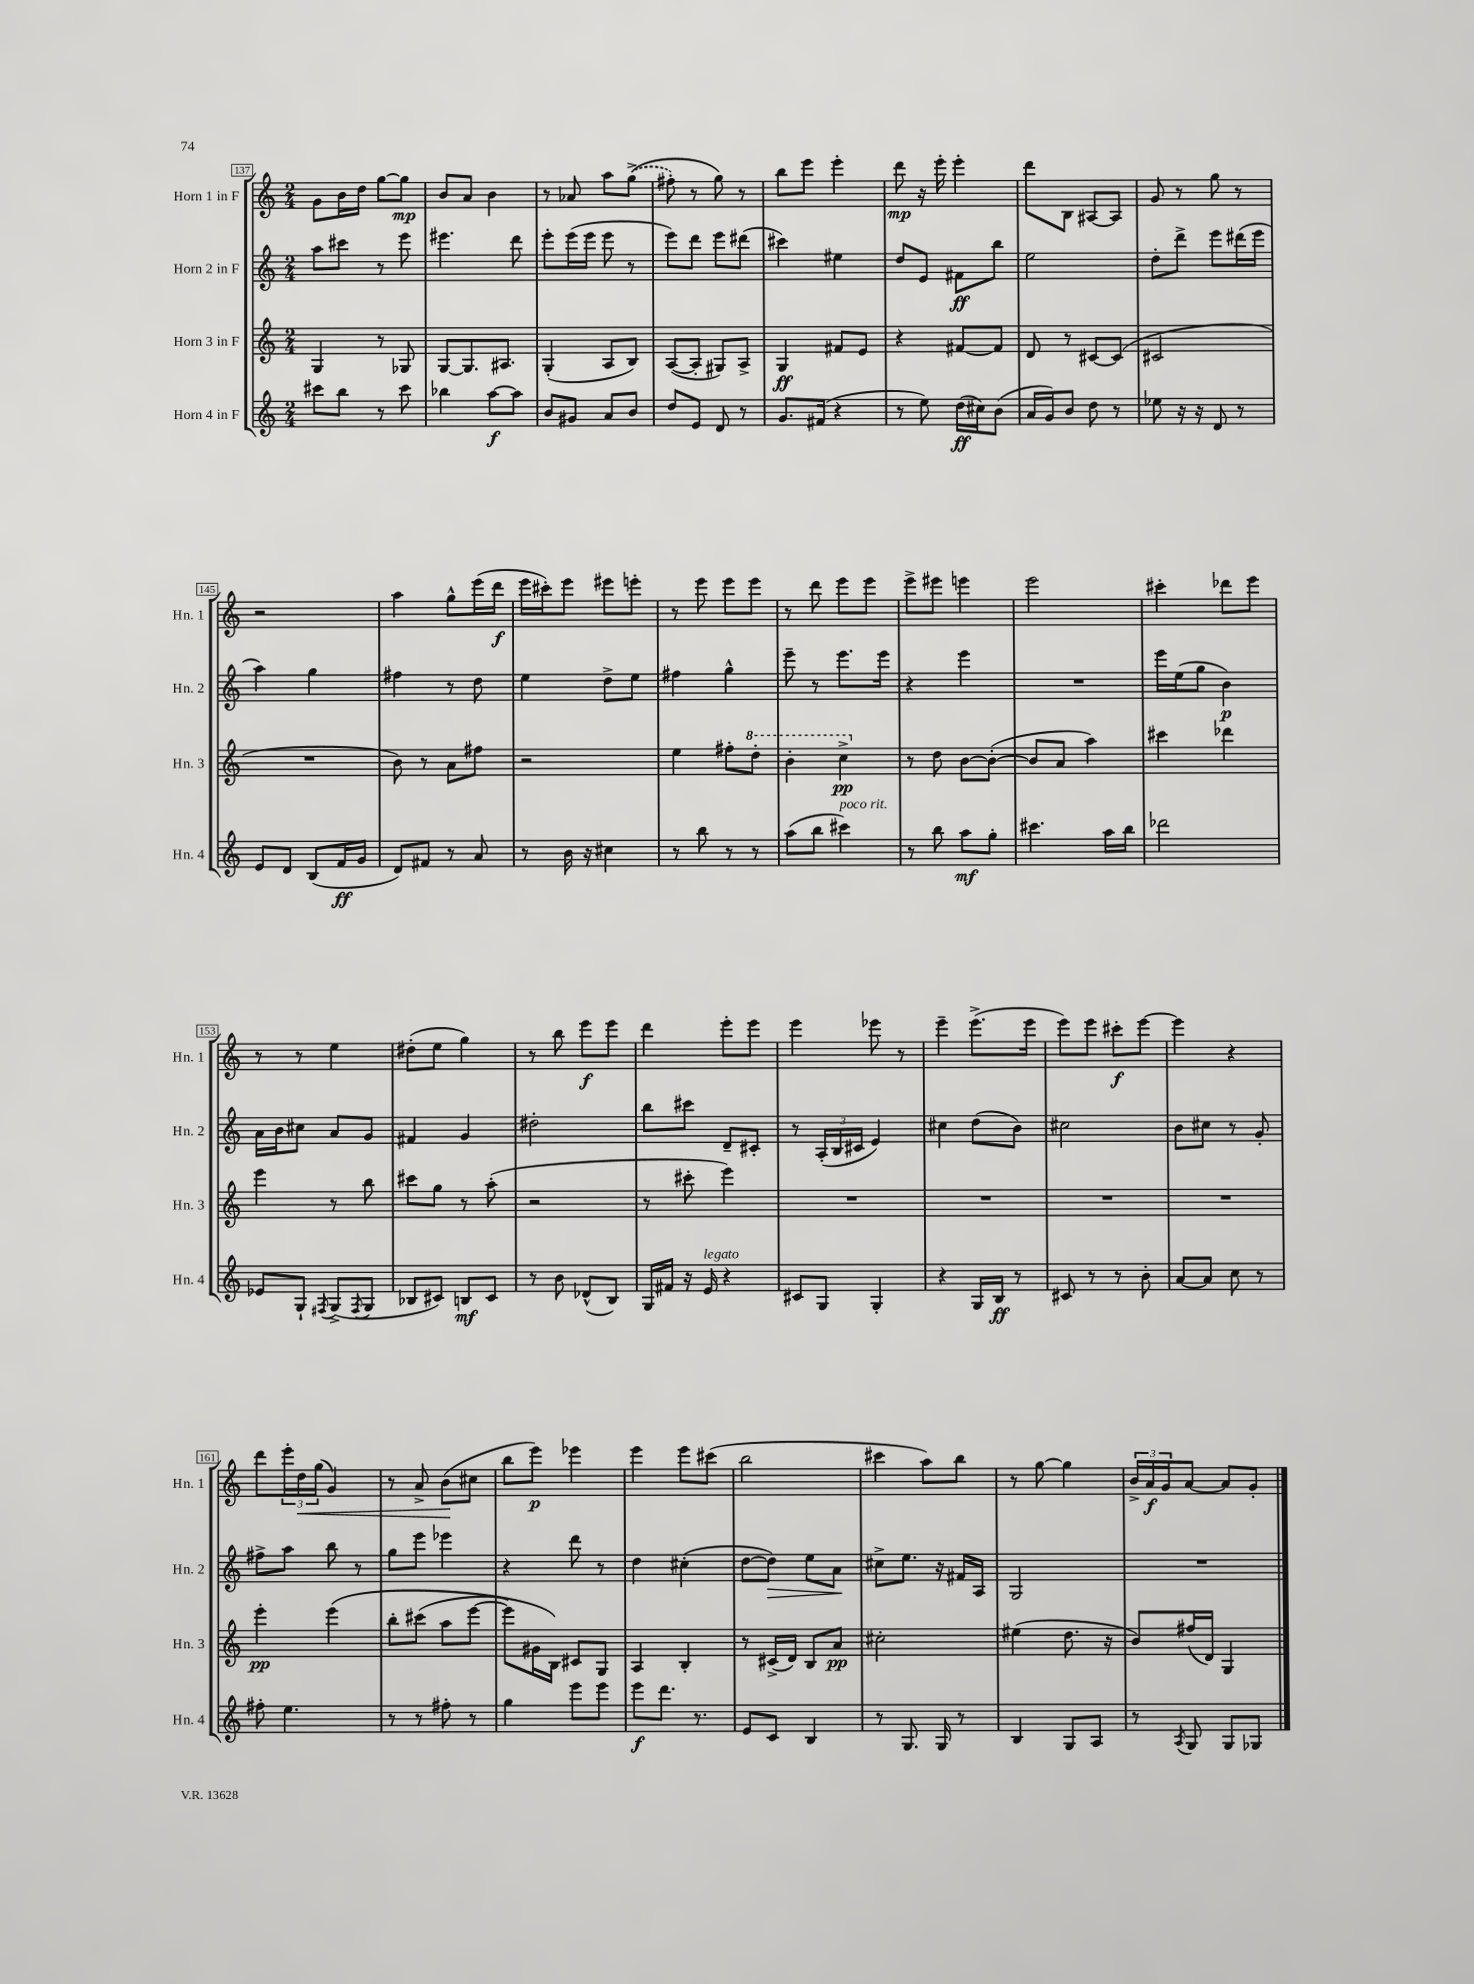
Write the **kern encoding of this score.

**kern	**dynam	**kern	**dynam	**kern	**dynam	**kern	**dynam
*part4	*part4	*part3	*part3	*part2	*part2	*part1	*part1
*staff4	*staff4	*staff3	*staff3	*staff2	*staff2	*staff1	*staff1
*I"Horn 4 in F	*	*I"Horn 3 in F	*	*I"Horn 2 in F	*	*I"Horn 1 in F	*
*I'Hn. 4	*	*I'Hn. 3	*	*I'Hn. 2	*	*I'Hn. 1	*
*clefG2	*	*clefG2	*	*clefG2	*	*clefG2	*
*k[]	*	*k[]	*	*k[]	*	*k[]	*
*M2/4	*	*M2/4	*	*M2/4	*	*M2/4	*
=137	=137	=137	=137	=137	=137	=137	=137
8ccc#X\L	.	4G/	.	8aa\L	.	8g\L	.
8bb\J	.	.	.	8ccc#X\J	.	16b\L	.
.	.	.	.	.	.	16dd\JJ	.
8r	.	8r	.	8r	.	[8gg\L	.
8ccc#\	.	8G-X/	.	8eee\	.	8gg\J]	mp
=138	=138	=138	=138	=138	=138	=138	=138
4bb-X\	.	[8G/L	.	4.eee#X\	.	8b/L	.
.	.	8.G/]	.	.	.	8a/J	.
[8aa\L	f	.	.	.	.	4b\	.
.	.	8.A#X/J	.	.	.	.	.
8aa\J]	.	.	.	8ddd\	.	.	.
=139	=139	=139	=139	=139	=139	=139	=139
8b/L	.	(4G'/	.	8eee'\L	.	8r	.
8g#X/J	.	.	.	(16eee\L	.	8a-X/	.
.	.	.	.	16eee\JJ	.	.	.
8a/L	.	8A/L	.	8eee\	.	8aa\L	.
8b/J	.	8B/J)	.	8r	.	((8gg^\J	.
=140	=140	=140	=140	=140	=140	=140	=140
8dd/L	.	([8A/L	.	8eee\L)	.	8ff#X'\)	.
8e/J	.	8A'/J]	.	8ddd\J	.	8r	.
8d/	.	8G#X/L)	.	8eee\L	.	8gg\)	.
8r	.	8A^/J	.	(8ddd#X\J	.	8r	.
=141	=141	=141	=141	=141	=141	=141	=141
8.g/L	.	4G/	ff	4ccc#X\)	.	8bb\L	.
.	.	.	.	.	.	8eee\J	.
(16f#X/Jk	.	.	.	.	.	.	.
4r	.	8f#X/L	.	4ee#X\	.	4eee'\	.
.	.	8e/J	.	.	.	.	.
=142	=142	=142	=142	=142	=142	=142	=142
8r	.	4r	.	8dd/L	.	8ddd\	mp
8ee\)	.	.	.	8e/J	.	16r	.
.	.	.	.	.	.	16eee'\	.
(16dd\LL	ff	[8f#X/L	.	8f#X\L	ff	4eee'\	.
16cc#X\J)	.	.	.	.	.	.	.
(8b\J	.	8f#/J]	.	8bb\J	.	.	.
=143	=143	=143	=143	=143	=143	=143	=143
16a/LL	.	8d/	.	2ee\	.	8ddd\L	.
16g/J)	.	.	.	.	.	.	.
8b/J	.	8r	.	.	.	8B\J	.
8dd\	.	[8c#X/L	.	.	.	[8A#X/L	.
8r	.	(8c#/J]	.	.	.	8A#/J]	.
=144	=144	=144	=144	=144	=144	=144	=144
8ee-X\	.	2c#X/	.	8dd'\L	.	8g/	.
16r	.	.	.	8ddd^\J	.	8r	.
16r	.	.	.	.	.	.	.
8d/	.	.	.	8eee\L	.	8gg\	.
8r	.	.	.	(16ddd#X\L	.	8r	.
.	.	.	.	16eee\JJ	.	.	.
!!LO:LB:g=z
=145	=145	=145	=145	=145	=145	=145	=145
8e/L	.	2r	.	4aa\)	.	2r	.
8d/J	.	.	.	.	.	.	.
(8B/L	.	.	.	4gg\	.	.	.
16f/L	ff	.	.	.	.	.	.
16g/JJ	.	.	.	.	.	.	.
=146	=146	=146	=146	=146	=146	=146	=146
8d/L)	.	8b\)	.	4ff#X\	.	4aa\	.
8f#X/J	.	8r	.	.	.	.	.
8r	.	8a\L	.	8r	.	8gg^^\L	.
8a/	.	8ff#X\J	.	8dd\	.	(16eee\L	.
.	.	.	.	.	.	16ddd\JJ	f
=147	=147	=147	=147	=147	=147	=147	=147
8r	.	2r	.	4ee\	.	16eee\LL	.
.	.	.	.	.	.	16ccc#X'\J)	.
16b\	.	.	.	.	.	8eee\J	.
16r	.	.	.	.	.	.	.
4cc#X\	.	.	.	8dd^\L	.	8eee#X\L	.
.	.	.	.	8ee\J	.	8eeen'\J	.
=148	=148	=148	=148	=148	=148	=148	=148
8r	.	4ee\	.	4ff#X\	.	8r	.
8bb\	.	.	.	.	.	8eee\	.
8r	.	8ff#X'\L	.	4gg^^\	.	8eee\L	.
*	*	*8va	*	*	*	*	*
8r	.	8ddd'\J	.	.	.	8eee\J	.
=149	=149	=149	=149	=149	=149	=149	=149
(8aa\L	.	4bb'\	.	8eee~\	.	8r	.
8bb\J	.	.	.	8r	.	8ddd\	.
!LO:TX:a:i:t=poco rit.	!	!	!	!	!	!	!
4ccc#X\)	.	4ccc^\	pp	8.eee\L	.	8eee\L	.
.	.	.	.	.	.	8eee\J	.
.	.	.	.	16eee\Jk	.	.	.
=150	=150	=150	=150	=150	=150	=150	=150
*	*	*X8va	*	*	*	*	*
8r	.	8r	.	4r	.	8eee^\L	.
8bb\	.	8dd\	.	.	.	8eee#X\J	.
8aa\L	mf	[8b\L	.	4eee\	.	4eeen\	.
8gg'\J	.	(8b'\J_	.	.	.	.	.
=151	=151	=151	=151	=151	=151	=151	=151
4.ccc#X\	.	8b/L]	.	2r	.	2eee\	.
.	.	8a/J	.	.	.	.	.
.	.	4aa\)	.	.	.	.	.
16aa\LL	.	.	.	.	.	.	.
16bb\JJ	.	.	.	.	.	.	.
=152	=152	=152	=152	=152	=152	=152	=152
2ddd-X\	.	4ccc#X\	.	16eee\LL	.	4ccc#X'\	.
.	.	.	.	(16ee\J	.	.	.
.	.	.	.	8gg\J	.	.	.
.	.	4ddd-X\	.	4b\)	p	8ddd-X\L	.
.	.	.	.	.	.	8eee\J	.
!!LO:LB:g=z
=153	=153	=153	=153	=153	=153	=153	=153
8e-X/L	.	4eee\	.	16a\LL	.	8r	.
.	.	.	.	16b\J	.	.	.
8G`/J	.	.	.	8cc#X\J	.	8r	.
8qF#X/	.	.	.	.	.	.	.
(8G^/L	.	8r	.	8a/L	.	4ee\	.
8qF#/	.	.	.	.	.	.	.
8G/J	.	8bb\	.	8g/J	.	.	.
=154	=154	=154	=154	=154	=154	=154	=154
8B-X/L	.	8ccc#X\L	.	4f#X/	.	(8dd#X'\L	.
8c#X/J)	.	8gg\J	.	.	.	8ee\J	.
8Bn/L	mf	8r	.	4g/	.	4gg\)	.
8c#/J	.	(8aa'\	.	.	.	.	.
=155	=155	=155	=155	=155	=155	=155	=155
8r	.	2r	.	2dd#X'\	.	8r	.
8b\	.	.	.	.	.	8bb\	.
(8d-X^^/L	.	.	.	.	.	8eee\L	f
8B/J)	.	.	.	.	.	8eee\J	.
=156	=156	=156	=156	=156	=156	=156	=156
16G/LL	.	8r	.	8bb\L	.	4ddd\	.
16f#X/JJ	.	.	.	.	.	.	.
16r	.	8ccc#X'\	.	8ccc#X\J	.	.	.
!LO:TX:a:i:t=legato	!	!	!	!	!	!	!
16e/	.	.	.	.	.	.	.
4r	.	4eee\)	.	8d~/L	.	8eee'\L	.
.	.	.	.	8c#X'/J	.	8eee\J	.
=157	=157	=157	=157	=157	=157	=157	=157
8c#X/L	.	2r	.	8r	.	4eee\	.
8G/J	.	.	.	(24A'/LL	.	.	.
.	.	.	.	24B/	.	.	.
.	.	.	.	24c#X/JJ	.	.	.
4G'/	.	.	.	4e/)	.	8eee-X\	.
.	.	.	.	.	.	8r	.
=158	=158	=158	=158	=158	=158	=158	=158
4r	.	2r	.	4cc#X\	.	4eee~\	.
16G/LL	.	.	.	(8dd\L	.	(8.eee^\L	.
16B/JJ	ff	.	.	.	.	.	.
8r	.	.	.	8b\J)	.	.	.
.	.	.	.	.	.	16eee\Jk	.
=159	=159	=159	=159	=159	=159	=159	=159
8c#X/	.	2r	.	2cc#X\	.	8eee\L)	.
8r	.	.	.	.	.	8eee\J	.
8r	.	.	.	.	.	8ccc#X'\L	f
8b'\	.	.	.	.	.	[8eee\J	.
=160	=160	=160	=160	=160	=160	=160	=160
[8a/L	.	2r	.	8b\L	.	4eee\]	.
8a/J]	.	.	.	8cc#X\J	.	.	.
8cc\	.	.	.	8r	.	4r	.
8r	.	.	.	8g'/	.	.	.
!!LO:LB:g=z
=161	=161	=161	=161	=161	=161	=161	=161
8ff#X'\	.	4eee'\	pp	8ff#X^\L	.	8ddd\L	.
4.ee\	.	.	.	8aa\J	.	24eee'\L	.
!	!	!	!	!	!	!	!LO:HP:b
.	.	.	.	.	.	24dd\	<
.	.	.	.	.	.	(24gg\JJ	.
.	.	(4eee\	.	8bb\	.	4g/)	.
.	.	.	.	8r	.	.	.
=162	=162	=162	=162	=162	=162	=162	=162
8r	.	8bb'\L	.	8gg\L	.	8r	.
8r	.	(8ccc#X\J	.	8eee\J	.	8a^/	.
8ff#X'\	.	8aa\L	.	4eee-X\	.	(8b\L	.
8r	.	[8eee\J	.	.	.	8cc#X\J	[
=163	=163	=163	=163	=163	=163	=163	=163
4gg\	.	8eee\L])	.	4r	.	8bb\L	.
.	.	16g#X\L	.	.	.	8eee\J)	p
.	.	16B\JJ)	.	.	.	.	.
8eee\L	.	8c#X/L	.	8ddd\	.	4eee-X\	.
8eee\J	.	8G/J	.	8r	.	.	.
=164	=164	=164	=164	=164	=164	=164	=164
8eee\L	f	4A/	.	4dd\	.	4eee\	.
8.ddd\J	.	.	.	.	.	.	.
.	.	4B'/	.	(4cc#X'\	.	8eee\L	.
8.r	.	.	.	.	.	.	.
.	.	.	.	.	.	(8ccc#X\J	.
=165	=165	=165	=165	=165	=165	=165	=165
8e/L	.	8r	.	[8dd\L	.	2bb\	.
!	!	!	!	!	!LO:HP:b	!	!
8c/J	.	(16c#X^/LL	.	8dd\J])	>	.	.
.	.	16d/JJ)	.	.	.	.	.
4B/	.	8B/L	.	8ee\L	.	.	.
.	.	8a/J	pp	8a\J	.	.	.
.	.	.	.	.	]	.	.
=166	=166	=166	=166	=166	=166	=166	=166
8r	.	2cc#X'\	.	8cc#X^\L	.	4ccc#X\	.
8.G/	.	.	.	8.ee\J	.	.	.
.	.	.	.	.	.	8aa\L)	.
16G/	.	.	.	16r	.	.	.
8r	.	.	.	16f#X/LL	.	8bb\J	.
.	.	.	.	16A/JJ	.	.	.
=167	=167	=167	=167	=167	=167	=167	=167
4B/	.	(4ee#X\	.	2G/	.	8r	.
.	.	.	.	.	.	[8gg\	.
8G/L	.	8.dd\	.	.	.	4gg\]	.
8A/J	.	.	.	.	.	.	.
.	.	16r	.	.	.	.	.
=168	=168	=168	=168	=168	=168	=168	=168
8r	.	8b/L)	.	2r	.	24b^/LL	.
.	.	.	.	.	.	24a/	f
.	.	.	.	.	.	24g/J	.
8qA/	.	.	.	.	.	.	.
8G/	.	(16ff#X/L	.	.	.	[8a/J	.
.	.	16d/JJ)	.	.	.	.	.
8G/L	.	4G/	.	.	.	8a/L]	.
8G-X/J	.	.	.	.	.	8g'/J	.
==	==	==	==	==	==	==	==
*-	*-	*-	*-	*-	*-	*-	*-
